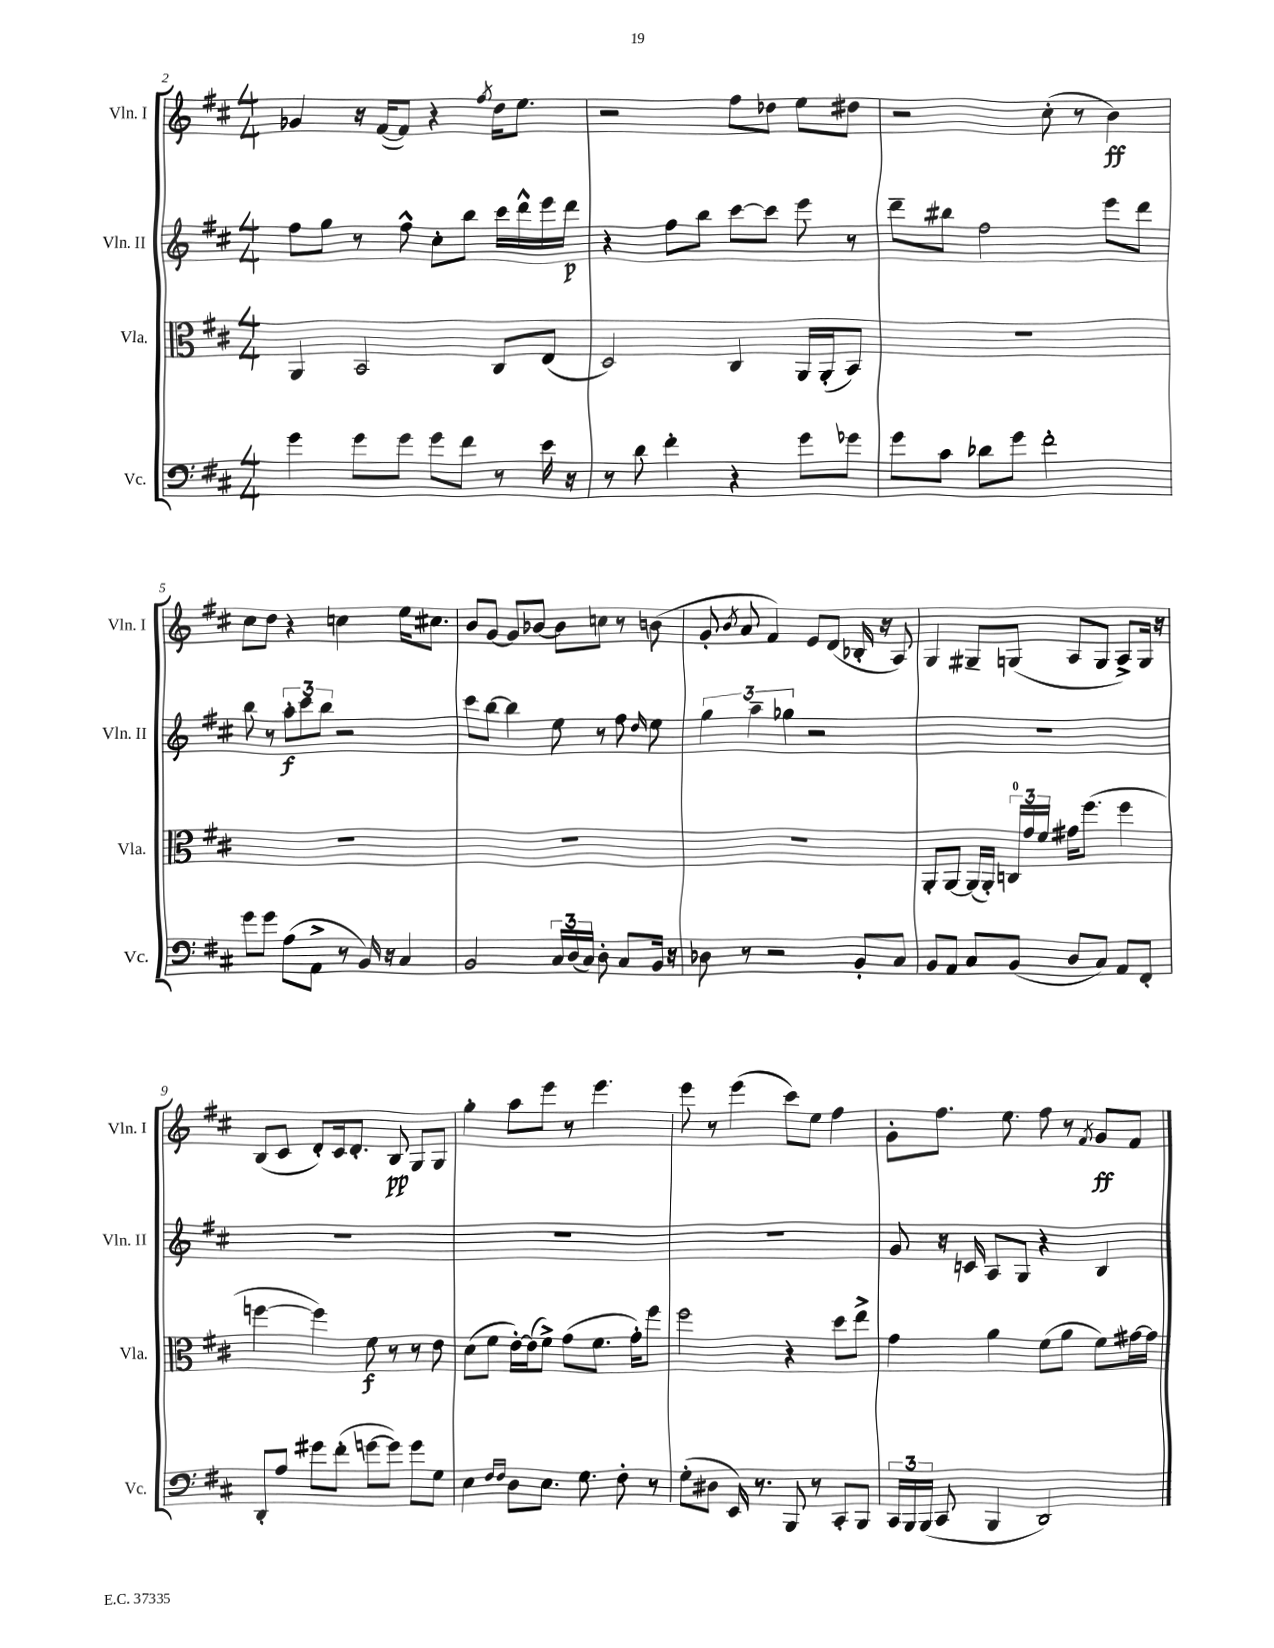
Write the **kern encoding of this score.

**kern	**kern	**kern	**kern
*staff4	*staff3	*staff2	*staff1
*clefF4	*clefC3	*clefG2	*clefG2
*k[f#c#]	*k[f#c#]	*k[f#c#]	*k[f#c#]
*M4/4	*M4/4	*M4/4	*M4/4
4g	4AA	8ff#	4g-
.	.	8gg	.
8g	2BB	8r	16r
.	.	.	([16f#
8g	.	8ff#^^	8f#])
8g	.	8cc#'	4r
8f#	.	8bb	.
.	.	.	8qff#
8r	8C#	16ccc#	16dd
.	.	16ddd^^	8.ee
16e	(8E	16eee	.
16r	.	16ddd	.
=	=	=	=
8r	2D)	4r	2r
8d	.	.	.
4f#'	.	8ff#	.
.	.	8bb	.
4r	4C#	[8ccc#	8ff#
.	.	8ccc#]	8dd-
8g	16AA	8eee	8ee
.	(16AA'	.	.
8g-	8BB)	8r	8dd#
=	=	=	=
8g	1r	8ddd~	2r
8c#	.	8bb#	.
8d-	.	2ff#	.
8g	.	.	.
2f#'	.	.	(8cc#'
.	.	.	8r
.	.	8eee	4b)
.	.	8ddd	.
=	=	=	=
8g	1r	8bb	8cc#
8g	.	8r	8dd
(8A	.	12aa'	4r
.	.	12ccc#	.
8AA^	.	.	.
.	.	12bb	.
8r	.	2r	4cc
16BB)	.	.	.
16r	.	.	.
4C#	.	.	16ee
.	.	.	8.cc#
=	=	=	=
2BB	1r	8ccc#	8b
.	.	[8bb	[8g
.	.	4bb]	8g]
.	.	.	[8b-
24C#	.	8ee	8b-]
(24D	.	.	.
24C#)	.	.	.
8D'	.	8r	8cc
8C#	.	8ff#	8r
.	.	16qqdd	.
16BB	.	8ee	(8b
16r	.	.	.
=	=	=	=
8D-	1r	6gg	8g'
.	.	.	8qb
8r	.	.	8a
.	.	6aa~	.
2r	.	.	4f#)
.	.	6gg-	.
.	.	2r	8e
.	.	.	(8d
8BB'	.	.	16B-'
.	.	.	16r
8C#	.	.	8A)
=	=	=	=
8BB	8AA'	1r	4G
8AA	[8AA	.	.
8C#	(16AA]	.	8G#~
.	16AA')	.	.
(8BB	24C	.	(8G
.	24g	.	.
.	24f#	.	.
8D	16g#	.	8A
.	(8.ff#	.	.
8C#)	.	.	8G
8AA	4ff#	.	8A^)
8FF#'	.	.	16G
.	.	.	16r
=	=	=	=
8DD'	[4ff	1r	(8B
8A	.	.	8c#
8g#	4ff])	.	8d')
(8f#'	.	.	16c#
.	.	.	8.d'
[8g	8f#	.	.
8g])	8r	.	8B
8g	8r	.	8G
8G	8e	.	8G
=	=	=	=
4E	(8d	1r	4gg'
.	8f#	.	.
16qqF#	.	.	.
16qqF#	.	.	.
8D	[16e')	.	8aa
.	(16e]	.	.
8.E	8f#^)	.	8eee
.	(8g	.	8r
8.G	.	.	.
.	8.f#	.	4.eee
8F#'	.	.	.
.	16g')	.	.
8r	8ff#	.	.
=	=	=	=
(8G'	2ff#	1r	8eee
8D#	.	.	8r
16EE)	.	.	(4eee
8.r	.	.	.
8BBB	4r	.	8ccc#)
8r	.	.	8ee
8CC#'	8dd	.	4ff#
8BBB	8ee^	.	.
=	=	=	=
24CC#	4g	8g	8g'
24BBB	.	.	.
(24BBB	.	.	.
8CC#	.	16r	8.ff#
.	.	16c	.
4BBB	4a	8A	.
.	.	.	8.ee
.	.	8G	.
2DD)	(8f#	4r	8ff#
.	8a	.	8r
.	.	.	8qf#
.	8f#)	4B	8g
.	[16g#	.	8f#
.	16g#]	.	.
==	==	==	==
*-	*-	*-	*-
